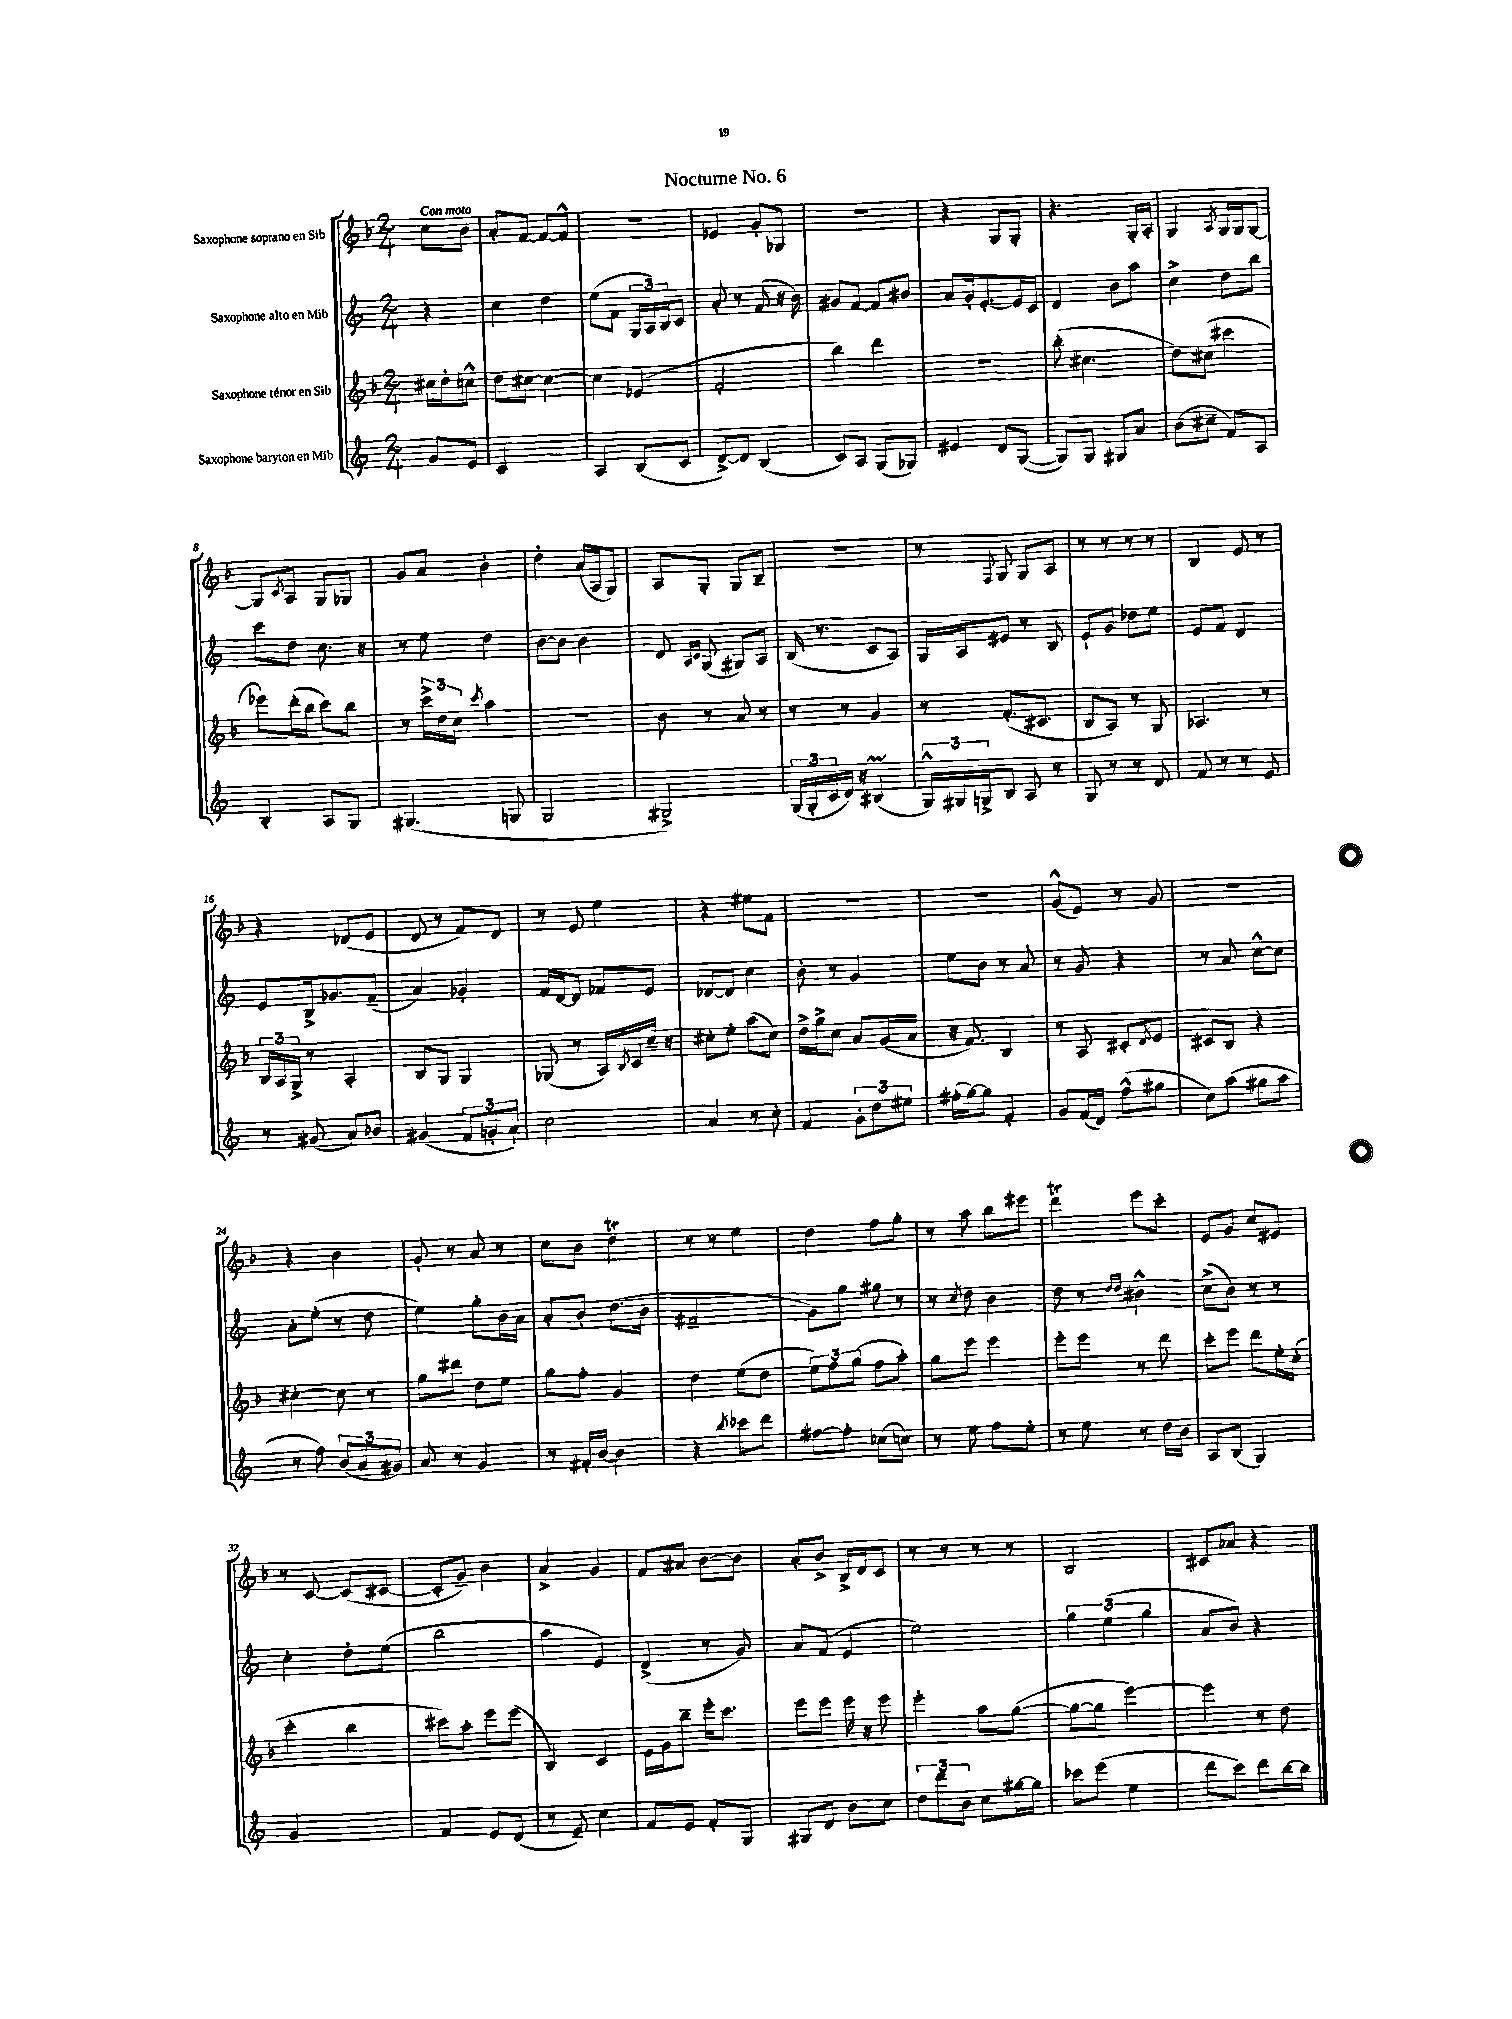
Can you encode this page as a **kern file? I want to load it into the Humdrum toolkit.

**kern	**kern	**kern	**kern
*staff4	*staff3	*staff2	*staff1
*clefG2	*clefG2	*clefG2	*clefG2
*k[]	*k[b-]	*k[]	*k[b-]
*M2/4	*M2/4	*M2/4	*M2/4
8g	16cc#	4r	8cc
.	16dd'	.	.
8e	8cc^^	.	8b-
=	=	=	=
2c	8dd	4cc	8a'
.	[8cc#	.	[8f
.	4cc#_	4dd	8f_
.	.	.	8f^^]
=	=	=	=
4A	4cc#]	(8ee	2r
.	.	8f	.
(8B	(4e-	24G	.
.	.	24A)	.
.	.	24B	.
8c	.	8c	.
=	=	=	=
[8d^)	2f'	8a'	4e-
8d]	.	8r	.
(4B	.	(8f	8g'
.	.	16r	8G-
.	.	16b)	.
=	=	=	=
8c)	4bb-)	8g#	2r
8A	.	[8f	.
(8G	4ddd	8f]	.
8G-)	.	8b#	.
=	=	=	=
4e#	2r	8a	4r
.	.	16g'	.
.	.	[8.e'	.
8d	.	.	8G
([8G	.	16e]	8G'
.	.	16c	.
=	=	=	=
8G])	(8bb-'	4d	4.r
8G	4.cc#	.	.
8G#	.	8b	.
8a	.	8aa	16G'
.	.	.	16A'
=	=	=	=
(8b	8dd)	4cc^	4G
8cc#~	(8cc#	.	.
.	.	.	8qA
8f)	4ccc#	8dd	16G
.	.	.	16G
8A	.	8bb	[8G
=	=	=	=
4B'	8eee-)	8ccc	8G]
.	.	.	8qc
.	(16ddd'	8dd	8A
.	16bb-	.	.
8A	8ccc)	8.cc	8G
8G	8bb-	.	8G-
.	.	16r	.
=	=	=	=
(4.G#	8r	8r	8g
.	24ccc^	8ee	8a
.	24dd	.	.
.	24cc	.	.
.	8qccc	.	.
.	4aa	4dd	4b-'
8G	.	.	.
=	=	=	=
2G	2r	[8b	4dd'
.	.	8b]	.
.	.	4b	(16a
.	.	.	16A
.	.	.	8G)
=	=	=	=
2G#^)	8b-	8d	8A
.	.	16qqA	.
.	.	16qqc	.
.	8r	(8G	8G'
.	8a	8G#)	8G
.	8r	8A	8B-~
=	=	=	=
(24G	8r	(16B	2r
24G'	.	.	.
.	.	8.r	.
24c	.	.	.
16d)	8r	.	.
16r	.	.	.
(4B#	4g	8c	.
.	.	8A)	.
=	=	=	=
24G^^)	8r	16G	8r
24G#	.	.	.
.	.	16A	.
24G^	.	.	.
.	.	.	8qqF
8B	(8.f'	8e#	8G
8A	.	8r	8G
.	8.c#	.	.
8r	.	8B	8A
=	=	=	=
8G	8B-	8e`	8r
8r	8A)	8g	8r
8r	8r	8dd-	8r
8d	8G	8ee	8r
=	=	=	=
8f	4.A-	8e	4B-
8r	.	8f	.
8r	.	4d	8e
8e	8r	.	8r
=	=	=	=
8r	24B-	8e	4r
.	24A	.	.
.	24G^	.	.
(8g#	8r	16B^	.
.	.	8.g-	.
8a)	4A'	.	(8d-
8b-	.	(8f~	8e
=	=	=	=
(4g#	8B-	4a)	8d
.	8G	.	8r
12f	4G	4g-'	8f)
12g'	.	.	.
.	.	.	8d
12a`)	.	.	.
=	=	=	=
2cc	(8G-	16f	8r
.	.	[16d	.
.	8r	8d]	8e
.	16A)	8f-	4ee
.	8qB-	.	.
.	16c	.	.
.	16cc~	8e	.
.	16r	.	.
=	=	=	=
4a	8cc#'	[8d-	4r
.	8ee'	8d-]	.
8r	(8aa	4cc	8ee#
8cc'	8cc#)	.	8f
=	=	=	=
4f	16dd^	8b'	2r
.	16gg^	.	.
.	8cc	8r	.
12g'	8a	4g	.
12dd	.	.	.
.	(16g	.	.
12ee#	.	.	.
.	16a	.	.
=	=	=	=
(16ff#'	16r	8ee	2r
[16gg)	8.f)	.	.
8gg]	.	8b	.
4f'	4B-	8r	.
.	.	8a	.
=	=	=	=
8g	8r	8r	(8g^^
(16f	8A	8g	8e)
16d)	.	.	.
(8ff^^	8c#'	4r	8r
.	8qd	.	.
8gg#	8e	.	8g
=	=	=	=
8cc)	8c#	8r	2r
(8aa	8B-	8a	.
8gg#	4r	[8cc^^	.
8aa	.	8cc]	.
=	=	=	=
8r	[4cc#'	8a'	4r
8ff)	.	(8ee'	.
(12b	8cc#]	8r	4b-
12a	.	.	.
.	8r	8dd	.
12g#)	.	.	.
=	=	=	=
8a	8gg	4ee)	8g'
8r	8ddd#	.	8r
4g	8dd	8gg'	8a
.	8ee	16b	8r
.	.	16a	.
=	=	=	=
8r	8gg	8a'	8cc
16f#'	8ff'	8b'	8b-
[16b	.	.	.
4b]	4g	(8.dd	4dd
.	.	16b	.
=	=	=	=
4r	4dd	2f#~	8r
.	.	.	8r
8qbb	.	.	.
8ccc-	(8ee	.	4ee
8ddd	8dd	.	.
=	=	=	=
[8ff#	12ee)	8g)	4dd
.	12ff	.	.
8ff#']	.	8gg	.
.	(12gg	.	.
(8cc-	8ff	8gg#	8ff
8cc)	8aa')	8r	8gg'
=	=	=	=
8r	8gg	8r	8r
.	.	8qcc	.
8ee	8eee	8dd	8aa
8ff	4eee	4b	8bb-
8ee'	.	.	8eee#
=	=	=	=
8r	8eee'	8dd	4ddd
8ee	8eee	8r	.
.	.	16qqdd	.
.	.	16qqdd	.
8r	8r	4b#^^	8eee
16dd	8ddd	.	8ccc'
16b	.	.	.
=	=	=	=
8A	8ccc'	(8cc^	8e
(8B	8eee	8b)	8g
4G)	8ddd	8r	8cc
.	16ee'	8r	8e#
.	(16cc'	.	.
=	=	=	=
2g	4ccc'	4cc'	8r
.	.	.	[8c
.	4bb-	8dd'	(8c]
.	.	(8ee	[8c#
=	=	=	=
4f	8ccc#)	2bb	8c#']
.	8aa'	.	8g~)
8e	8eee	.	4b-
(8d	(8eee	.	.
=	=	=	=
8r	4B-)	4aa	4a^
8e~)	.	.	.
4cc	4c	4e)	4g
=	=	=	=
8f	16e	(4d^	8f
.	16g	.	.
8e	8bb-~	.	8a#
8f'	16eee'	8r	[8b-
.	8.ccc	.	.
8G	.	8g)	8b-]
=	=	=	=
8G#	8eee	8a	8a'
8d	8eee	(8f	8b-^
8b	16eee	4e	16B-^
.	16r	.	16d
8cc	8eee	.	8c
=	=	=	=
12dd	4eee'	2ee)	8r
12ddd	.	.	.
.	.	.	8r
12b	.	.	.
8cc	8aa	.	8r
[16gg#	([8gg	.	8r
16gg#]	.	.	.
=	=	=	=
8ccc-	8gg_	6gg	2B-
(8eee	8gg]	.	.
.	.	(6ee	.
4ee	[4eee)	.	.
.	.	6gg	.
=	=	=	=
8ddd	4eee]	8a	8c#
8ccc)	.	8b)	8a-
8ddd	8r	4r	4r
[16bb	8dd	.	.
16bb]	.	.	.
==	==	==	==
*-	*-	*-	*-
